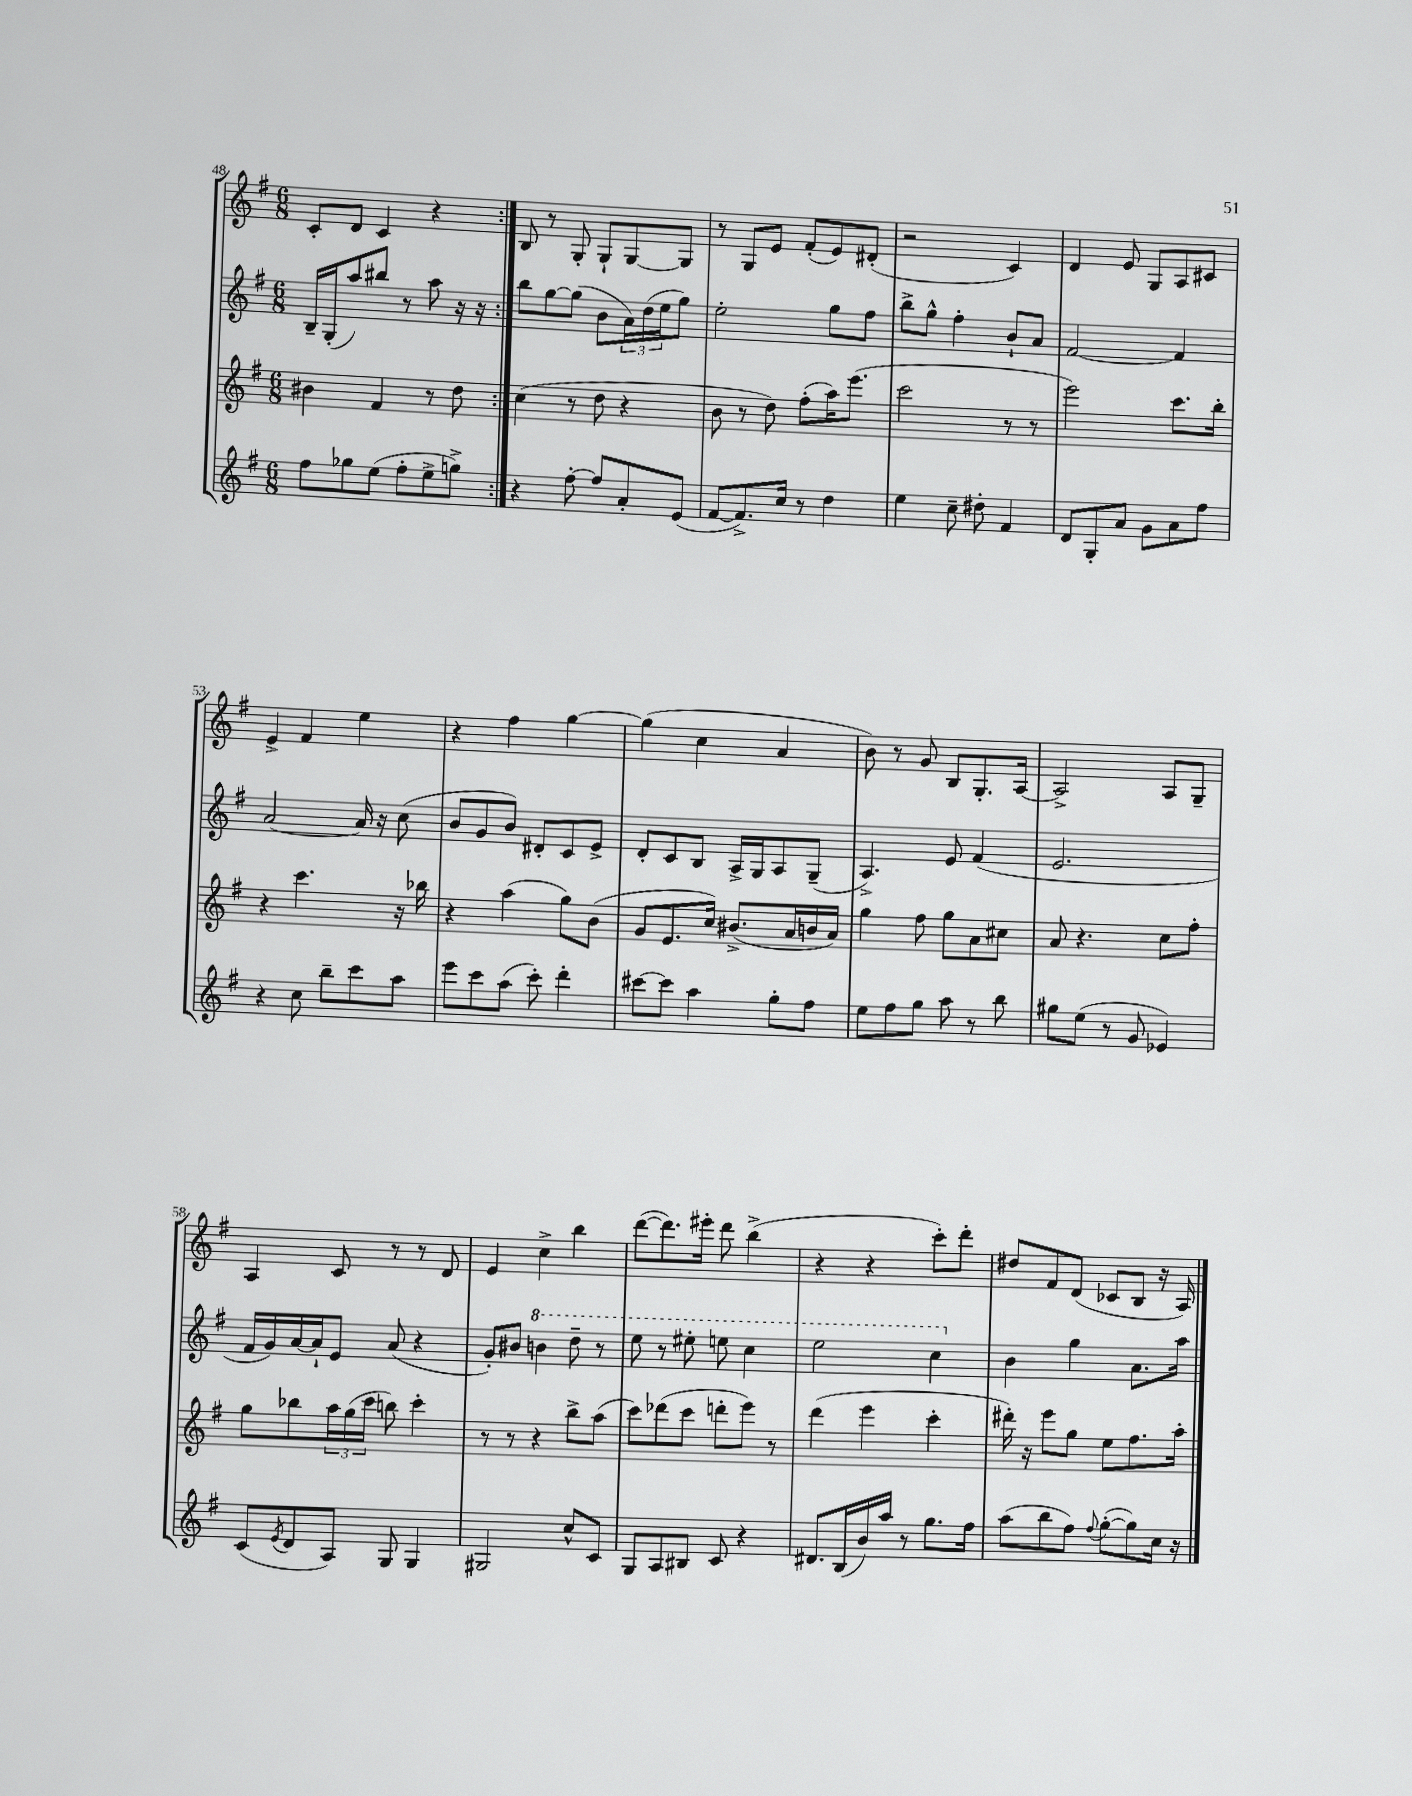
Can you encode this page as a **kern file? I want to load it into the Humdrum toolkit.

**kern	**kern	**kern	**kern
*staff4	*staff3	*staff2	*staff1
*clefG2	*clefG2	*clefG2	*clefG2
*k[f#]	*k[f#]	*k[f#]	*k[f#]
*M6/8	*M6/8	*M6/8	*M6/8
8ff#	4b#	16B~	8c'
.	.	(16G'	.
8gg-	.	8aa)	8d
(8ee	4f#	8bb#	4c
8ff#'	.	8r	.
8ee^	8r	8aa	4r
8gg^)	8dd	16r	.
.	.	16r	.
=:|!	=:|!	=:|!	=:|!
4r	(4cc	8bb	8B
.	.	[8gg	8r
[8ff#'	8r	(8gg]	8G'
8ff#]	8dd	8b	8G`
8a'	4r	24a)	[8G
.	.	(24dd	.
.	.	24ee	.
(8e	.	8gg)	8G]
=	=	=	=
[8f#	8b	2ee'	8r
8.f#^])	8r	.	8G
.	8dd)	.	8e
16cc	.	.	.
8r	(8ff#'	.	(8f#'
4dd	16aa)	8gg	8e)
.	(8.eee	.	.
.	.	8ff#	(8d#'
=	=	=	=
4ee	2ccc	8bb^	2r
.	.	8gg^^	.
8cc~	.	4ff#'	.
8dd#'	.	.	.
4f#	8r	8b`	4c)
.	8r	8a	.
=	=	=	=
8d	2eee)	[2f#	4d
8G'	.	.	.
8a	.	.	8e
8g	.	.	8G
8a	8.ccc	4f#]	8A
8ff#	.	.	8c#
.	16bb'	.	.
=	=	=	=
4r	4r	[2a	4e^
8cc	4.ccc	.	4f#
8bb~	.	.	.
8ccc	.	16a]	4ee
.	.	16r	.
8aa	16r	(8cc	.
.	16bb-	.	.
=	=	=	=
8eee	4r	8b	4r
8ccc	.	8g	.
(8aa	(4aa	8b)	4ff#
8ccc')	.	8d#'	.
4ddd'	8gg)	8c	[4gg
.	(8b	8e^	.
=	=	=	=
[8ccc#	8g	8d'	(4gg]
8ccc#]	8.e	8c	.
4aa	.	8B	4cc
.	16cc)	.	.
.	(8.b#^	16A^	.
.	.	16G	.
8gg'	.	8A	4a
.	16a	.	.
8ff#	16b	(8G~	.
.	16a)	.	.
=	=	=	=
8ee	4gg	4.A^)	8b)
8ff#	.	.	8r
8gg	8ff#	.	8g
8aa	8gg	8e	8B
8r	8a	(4f#	8.G'
8bb	8cc#	.	.
.	.	.	[16A
=	=	=	=
8gg#	8a	2.e	2A^]
(8ee	4.r	.	.
8r	.	.	.
8g	.	.	.
4e-)	8cc	.	8A
.	8ff#'	.	8G~
=	=	=	=
(8c	8gg	16f#	4A
.	.	16g)	.
8qe	.	.	.
8d	8bb-	[16a	.
.	.	16a`]	.
8A)	24aa	8e	8c
.	(24gg	.	.
.	24ccc	.	.
8G	8bb)	(8a	8r
4G	4ccc'	4r	8r
.	.	.	8d
=	=	=	=
2G#	8r	8g')	4e
.	8r	8b#	.
.	4r	4bb	4cc^
8cc^^	8bb^	8ddd~	4bb
8c	(8aa	8r	.
=	=	=	=
8G	8ccc)	8eee	([8ddd
8A	(8ddd-	8r	8.ddd])
8B#	8ccc	8eee#'	.
.	.	.	16eee#'
8c	8ddd'	8eee	8ddd
4r	8eee)	4ccc	(4bb^
.	8r	.	.
=	=	=	=
8.d#	(4ddd	2eee	4r
(16B	.	.	.
16b)	4eee	.	4r
16aa	.	.	.
8r	.	.	.
8.gg	4ccc'	4ccc	8ccc')
.	.	.	8ddd'
16ff#	.	.	.
=	=	=	=
(8aa	16ddd#')	4b	8dd#
.	16r	.	.
8bb	8eee	.	8f#
8ff#)	8gg	4gg	(8d
8qqff#	.	.	.
([8gg'	8ee	.	8c-
8gg])	8.ff#	8.a	8B
16cc	.	.	16r
16r	16aa'	16aa	16A)
==	==	==	==
*-	*-	*-	*-
